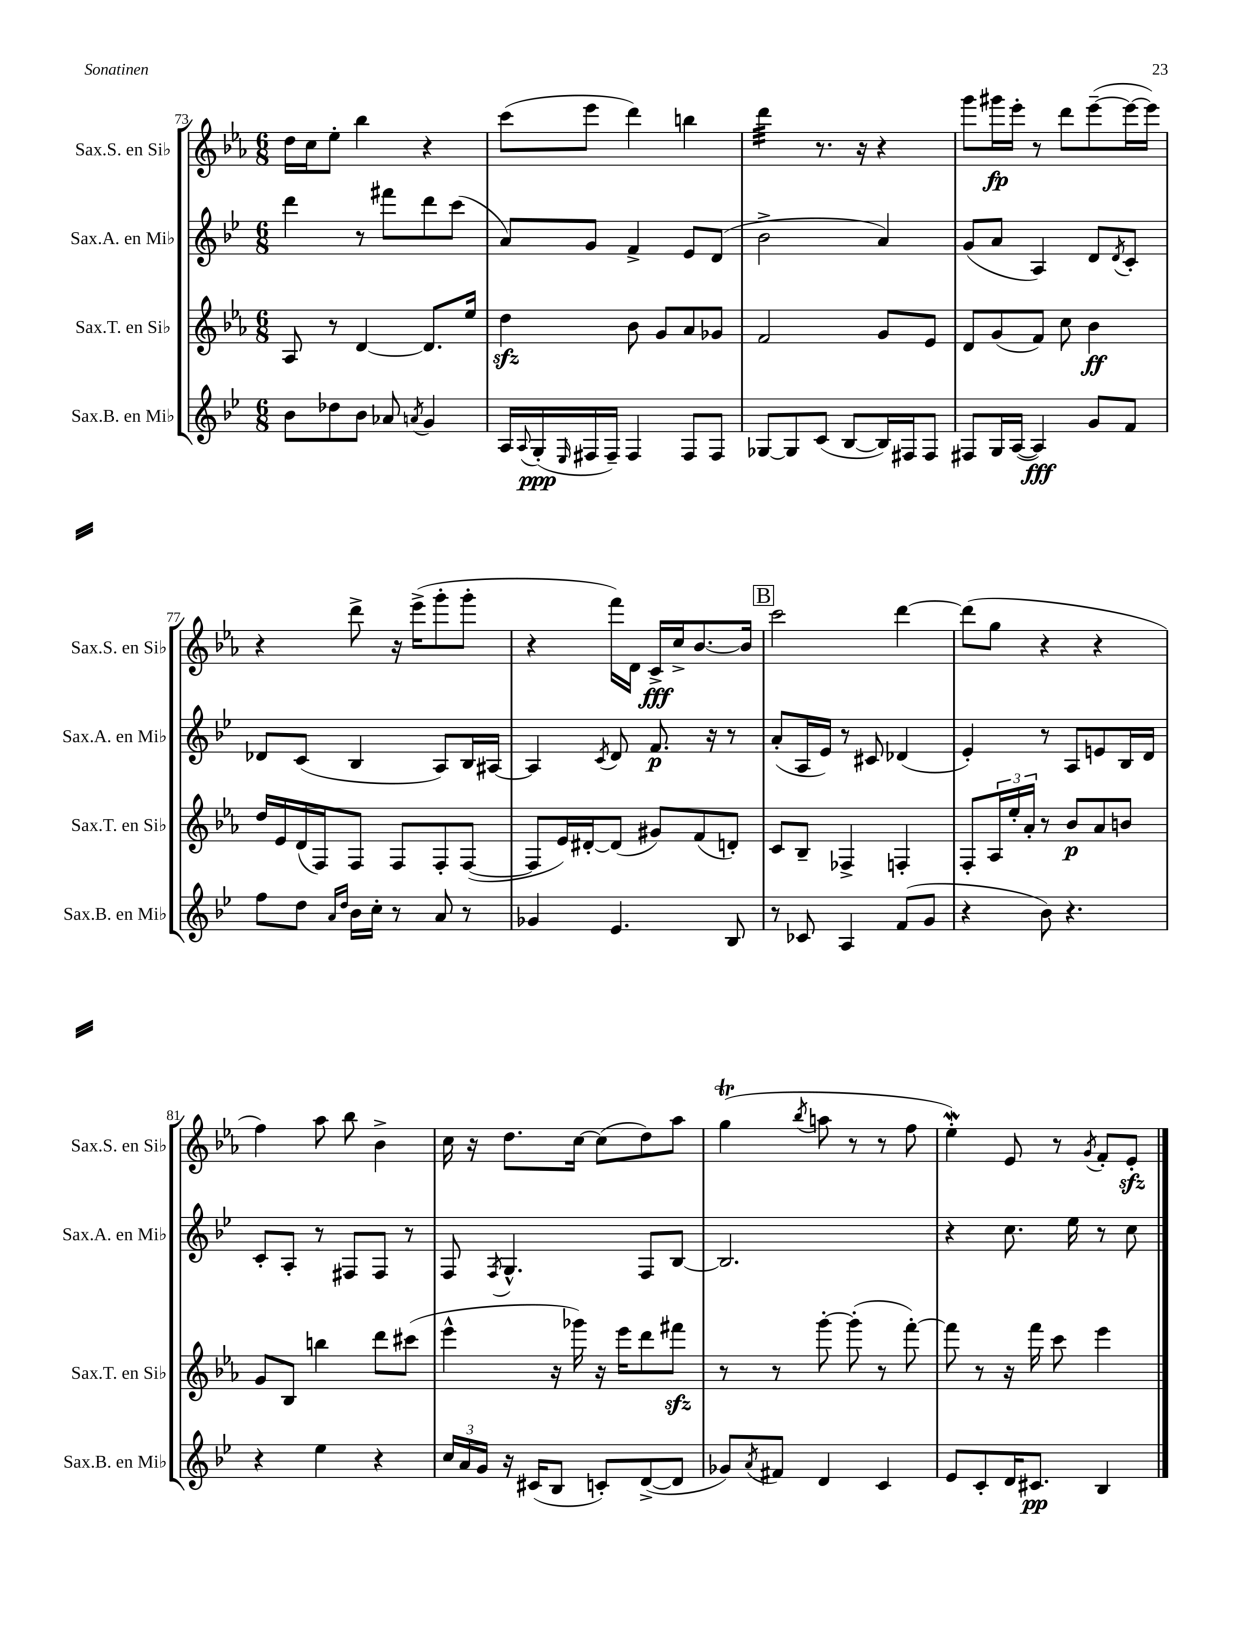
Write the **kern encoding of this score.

**kern	**dynam	**kern	**dynam	**kern	**dynam	**kern	**dynam
*part4	*part4	*part3	*part3	*part2	*part2	*part1	*part1
*staff4	*staff4	*staff3	*staff3	*staff2	*staff2	*staff1	*staff1
*I"Sax.B. en Mi♭	*	*I"Sax.T. en Si♭	*	*I"Sax.A. en Mi♭	*	*I"Sax.S. en Si♭	*
*I'Sax.B. en Mi♭	*	*I'Sax.T. en Si♭	*	*I'Sax.A. en Mi♭	*	*I'Sax.S. en Si♭	*
*clefG2	*	*clefG2	*	*clefG2	*	*clefG2	*
*k[b-e-]	*	*k[b-e-a-]	*	*k[b-e-]	*	*k[b-e-a-]	*
*M6/8	*	*M6/8	*	*M6/8	*	*M6/8	*
=73	=73	=73	=73	=73	=73	=73	=73
8b-\L	.	8A-/	.	4ddd\	.	16dd\LL	.
.	.	.	.	.	.	16cc\J	.
8dd-X\	.	8r	.	.	.	8ee-'\J	.
8b-\J	.	[4d/	.	8r	.	4bb-\	.
8a-X/	.	.	.	8fff#X\L	.	.	.
8qan/	.	.	.	.	.	.	.
4g/	.	8.d/L]	.	8ddd\	.	4r	.
.	.	.	.	(8ccc\J	.	.	.
.	.	16ee-/Jk	.	.	.	.	.
=74	=74	=74	=74	=74	=74	=74	=74
16A/LL	.	4ddzz\	.	8a/L)	.	(8ccc\L	.
8qqA/	.	.	.	.	.	.	.
(16G'/	ppp	.	.	.	.	.	.
16qqE-/	.	.	.	.	.	.	.
16F#X/	.	.	.	8g/J	.	8eee-\J	.
16F#~/JJ)	.	.	.	.	.	.	.
4F#/	.	8b-\	.	4f^/	.	4ddd\)	.
.	.	8g/L	.	.	.	.	.
8F#/L	.	8a-/	.	8e-/L	.	4bbn\	.
8F#/J	.	8g-X/J	.	(8d/J	.	.	.
=75	=75	=75	=75	=75	=75	=75	=75
*	*	*	*	*	*	*tremolo	*
[8G-X/L	.	2f/	.	2b-^\	.	32ddd\LLL	.
.	.	.	.	.	.	32ddd\	.
.	.	.	.	.	.	32ddd\	.
.	.	.	.	.	.	32ddd\	.
8G-/]	.	.	.	.	.	32ddd\	.
.	.	.	.	.	.	32ddd\	.
.	.	.	.	.	.	32ddd\	.
.	.	.	.	.	.	32ddd\JJJ	.
*	*	*	*	*	*	*Xtremolo	*
(8c/J	.	.	.	.	.	8.r	.
[8B-/L	.	.	.	.	.	.	.
.	.	.	.	.	.	16r	.
16B-/L])	.	8g/L	.	4a/)	.	4r	.
16F#X/J	.	.	.	.	.	.	.
8F#/J	.	8e-/J	.	.	.	.	.
=76	=76	=76	=76	=76	=76	=76	=76
8F#X/L	.	8d/L	.	(8g/L	.	8ggg\L	.
16G/L	.	(8g/	.	8a/J	.	16ggg#X\L	fp
([16A/JJ	.	.	.	.	.	16eee-'\JJ	.
4A/])	fff	8f/J)	.	4A/)	.	8r	.
.	.	8cc\	.	.	.	8ddd\L	.
8g/L	.	4b-\	ff	8d/L	.	([8eee-~\	.
.	.	.	.	8qd/	.	.	.
8f/J	.	.	.	8c'/J	.	16eee-\L_	.
.	.	.	.	.	.	16eee-\JJ])	.
!!LO:LB:g=z
=77	=77	=77	=77	=77	=77	=77	=77
8ff\L	.	16dd/LL	.	8d-X/L	.	4r	.
.	.	16e-/	.	.	.	.	.
8dd\J	.	(16d/	.	(8c/J	.	.	.
.	.	16F/J)	.	.	.	.	.
16qqa/LL	.	.	.	.	.	.	.
16qqdd/JJ	.	.	.	.	.	.	.
16b-\LL	.	8F/J	.	4B-/	.	8ddd^\	.
16cc'\JJ	.	.	.	.	.	.	.
8r	.	8F/L	.	.	.	16r	.
.	.	.	.	.	.	(16eee-^\KL	.
8a/	.	8F'/	.	8A/L)	.	8ggg'\	.
8r	.	([8F/J	.	16B-/L	.	8ggg'\J	.
.	.	.	.	[16A#X/JJ	.	.	.
=78	=78	=78	=78	=78	=78	=78	=78
4g-X/	.	8F/L]	.	4A#/]	.	4r	.
.	.	16e-/L)	.	.	.	.	.
.	.	[16d#X'/J	.	.	.	.	.
.	.	.	.	8qc/	.	.	.
4.e-/	.	(8d#/J]	.	8d/	.	16fff\LL)	.
.	.	.	.	.	.	16d\JJ	.
.	.	8g#X/L)	.	8.f/	p	16c^/LL	fff
.	.	.	.	.	.	16cc^/J	.
.	.	(8f/	.	.	.	[8.b-/	.
.	.	.	.	16r	.	.	.
8B-/	.	8dn'/J)	.	8r	.	.	.
.	.	.	.	.	.	16b-/Jk]	.
!!LO:REH:place=s1:t=B
=79	=79	=79	=79	=79	=79	=79	=79
8r	.	8c/L	.	(8a'/L	.	2ccc\	.
8c-X/	.	8B-~/J	.	16A/L	.	.	.
.	.	.	.	16e-/JJ)	.	.	.
4A/	.	4F-X^/	.	8r	.	.	.
.	.	.	.	8c#X/	.	.	.
(8f/L	.	4Fn'/	.	(4d-X/	.	[4ddd\	.
8g/J	.	.	.	.	.	.	.
=80	=80	=80	=80	=80	=80	=80	=80
4r	.	8F'/L	.	4e-'/)	.	(8ddd\L]	.
.	.	24A-/L	.	.	.	8gg\J	.
.	.	24ee-'/	.	.	.	.	.
.	.	24a-'/JJ	.	.	.	.	.
8b-\)	.	8r	.	8r	.	4r	.
4.r	.	8b-/L	p	8A/L	.	.	.
.	.	8a-/	.	8en/	.	4r	.
.	.	8bn/J	.	16B-/L	.	.	.
.	.	.	.	16d/JJ	.	.	.
!!LO:LB:g=z
=81	=81	=81	=81	=81	=81	=81	=81
4r	.	8g/L	.	8c'/L	.	4ff\)	.
.	.	8B-/J	.	8A'/J	.	.	.
4ee-\	.	4bbn\	.	8r	.	8aa-\	.
.	.	.	.	8F#X/L	.	8bb-\	.
4r	.	8ddd\L	.	8F#/J	.	4b-^\	.
.	.	(8ccc#X\J	.	8r	.	.	.
=82	=82	=82	=82	=82	=82	=82	=82
24cc/LL	.	4eee-^^\	.	8F/	.	16cc\	.
24a/	.	.	.	.	.	.	.
.	.	.	.	.	.	16r	.
24g/JJ	.	.	.	.	.	.	.
.	.	.	.	8qF/	.	.	.
16r	.	.	.	4.G^^/	.	8.dd\L	.
(16c#X/KL	.	.	.	.	.	.	.
8B-/J	.	16r	.	.	.	.	.
.	.	16ggg-X\)	.	.	.	[16cc\Jk	.
8cn'/L)	.	16r	.	.	.	(8cc\L]	.
.	.	16eee-\KL	.	.	.	.	.
([8d^/	.	8ddd\	.	8F/L	.	8dd\)	.
8d/J]	.	8fff#Xzz\J	.	[8B-/J	.	8aa-\J	.
=83	=83	=83	=83	=83	=83	=83	=83
8g-X/L)	.	8r	.	2.B-/]	.	(4ggt\	.
8qa/	.	.	.	.	.	.	.
8f#X/J	.	8r	.	.	.	.	.
.	.	.	.	.	.	8qbb-/	.
4d/	.	[8ggg'\	.	.	.	8aan\	.
.	.	(8ggg'\]	.	.	.	8r	.
4c/	.	8r	.	.	.	8r	.
.	.	[8fff'\)	.	.	.	8ff\	.
=84	=84	=84	=84	=84	=84	=84	=84
8e-/L	.	8fff\]	.	4r	.	4ee-w'\)	.
8c'/	.	8r	.	.	.	.	.
16d/K	.	16r	.	8.cc\	.	8e-/	.
8.c#X/J	pp	16fff\	.	.	.	.	.
.	.	8ccc\	.	.	.	8r	.
.	.	.	.	16ee-\	.	.	.
.	.	.	.	.	.	8qg/	.
4B-/	.	4eee-\	.	8r	.	8f'/L	.
.	.	.	.	8cc\	.	8e-zz'/J	.
==	==	==	==	==	==	==	==
*-	*-	*-	*-	*-	*-	*-	*-
